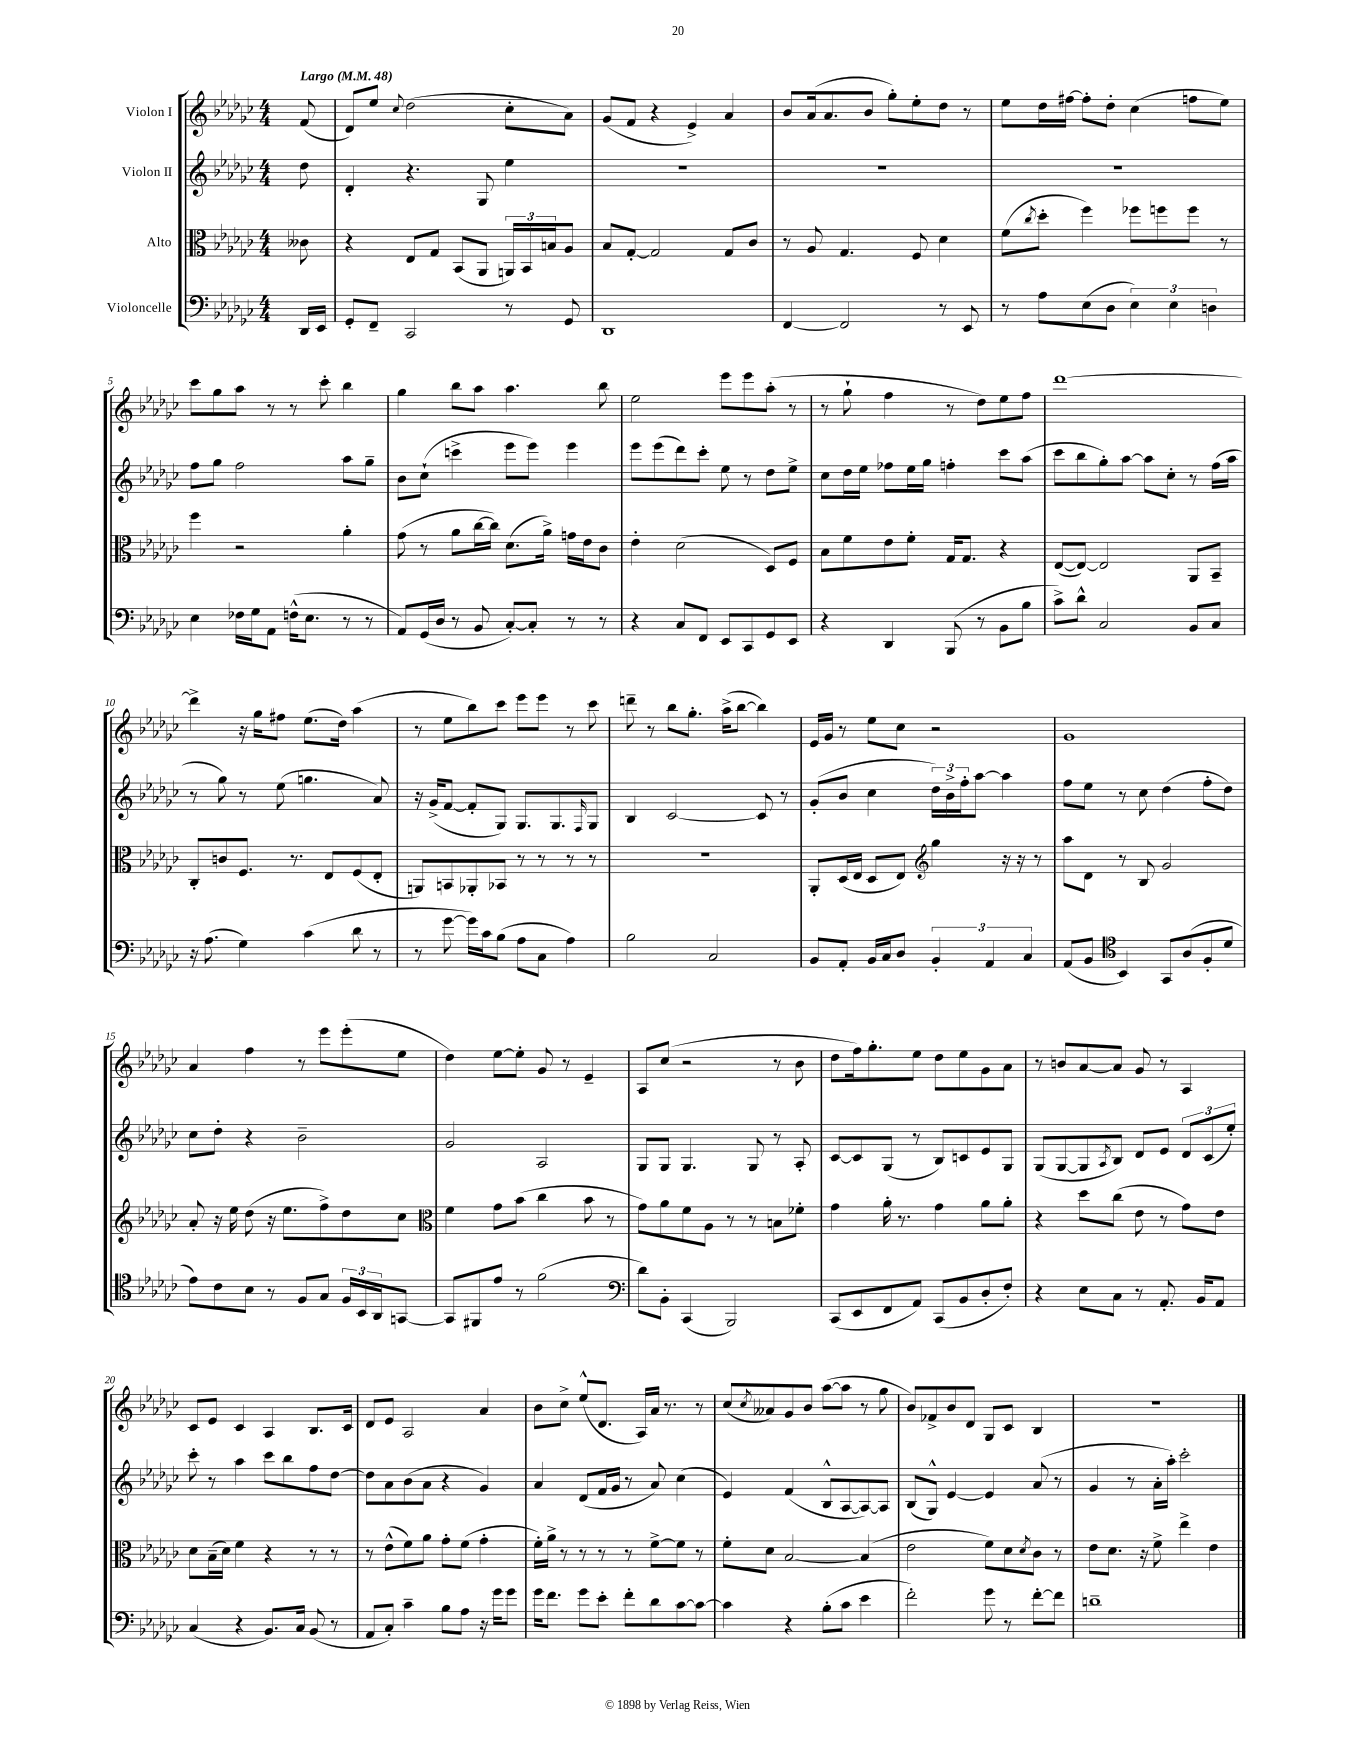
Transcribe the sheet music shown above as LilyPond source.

<<
\new StaffGroup <<
\new Staff = "s0" \with { instrumentName = "Violon I" } {
    \clef treble \key ges \major \numericTimeSignature \time 4/4 \partial 8 \tempo "Largo" 4 = 48
    f'8( |
    des'8) ees''8 \appoggiatura { ces''8 } des''2( ces''8-. aes'8) |
    ges'8( f'8 r4 ees'4->) aes'4 |
    bes'8 aes'16( aes'8. bes'8 ges''8-.) ees''8-. des''8 r8 |
    ees''8 des''16 fis''16~ fis''8-. des''8-. ces''4( f''8 ees''8) |
    ces'''8 ges''8 aes''8 r8 r8 ces'''8-. bes''4 |
    ges''4 bes''8 aes''8 aes''4. bes''8 |
    ees''2 ees'''8 ees'''8 aes''8-.( r8 |
    r8 ges''8-! f''4 r8 des''8) ees''8 f''8 |
    des'''1~ |
    des'''4-> r16 ges''16 fis''8 ees''8.( des''16) aes''4( |
    r8 ees''8 bes''8) ces'''8 ees'''8 ees'''8 r8 ces'''8 |
    d'''8-- r8 bes''8 ges''8.-. aes''16->( bes''8~ bes''4) |
    ees'16 ges'16 r8 ees''8 ces''8 r2 |
    ges'1 |
    aes'4 f''4 r8 ees'''8 ees'''8-.( ees''8 |
    des''4) ees''8~ ees''8-. ges'8 r8 ees'4-- |
    aes8 ces''8( r2 r8 bes'8 |
    des''8 f''16) ges''8.-. ees''8 des''8 ees''8 ges'8 aes'8 |
    r8 b'8 aes'8~ aes'8 ges'8 r8 aes4 |
    ces'8 ees'8 ces'4 aes4 bes8. ces'16 |
    des'8 ees'8 aes2 aes'4 |
    bes'8 ces''8-> ees''8-^( des'8. aes16) aes'16 r8. r8 |
    ces''8( \acciaccatura { ces''8 } aeses'8) ges'8 bes'8 aes''8~( aes''8 r8 ges''8 |
    bes'8) fes'8-> bes'8 des'8 ges8 ces'8 bes4 |
    r1 \bar "|." |
}
\new Staff = "s1" \with { instrumentName = "Violon II" } {
    \clef treble \key ges \major \numericTimeSignature \time 4/4 \partial 8
    des''8 |
    des'4-. r4. ges8 ees''4 |
    R1 |
    R1 |
    R1 |
    f''8 ges''8 f''2 aes''8 ges''8-- |
    bes'8 ces''8-!( c'''4-> ees'''8 ees'''8) ees'''4 |
    ees'''8 ees'''8( des'''8) ces'''8-. ees''8 r8 des''8 ees''8-> |
    ces''8 des''16 ees''16 fes''8 ees''16 ges''16 f''4-. ces'''8 aes''8( |
    ces'''8 bes''8 ges''8-.) aes''8~ aes''8 ces''8-. r8 f''16( aes''16 |
    r8 ges''8) r8 ees''8( g''4. aes'8) |
    r16 ges'16->( f'8~ f'8-. ges8) ges8. ges8. \grace { f16 } ges8 |
    bes4 ces'2~ ces'8 r8 |
    ges'8-.( bes'8 ces''4 \tuplet 3/2 { des''16) bes'16-> f''16-. } aes''8~ aes''4 |
    f''8 ees''8 r8 ces''8 des''4( f''8-. des''8) |
    ces''8 des''8-. r4 bes'2-- |
    ges'2 aes2 |
    ges8 ges8 ges4. ges8 r8 aes8-. |
    ces'8~ ces'8 ges8( r8 bes8) c'8 ees'8 ges8 |
    ges8( ges8~ ges8 \acciaccatura { aes8 } bes8) des'8 ees'8 \tuplet 3/2 { des'8 ces'8( ees''8-.) } |
    ces'''8-. r8 aes''4 ces'''8 bes''8 f''8 des''8~ |
    des''8 aes'8 bes'8( aes'8 r4 ges'4) |
    aes'4 des'8( f'16 ges'16 r8 aes'8) ces''4( |
    ees'4) f'4( bes8-^ aes8~ aes8~) aes8 |
    bes8( ges8-^) ees'4~ ees'4 aes'8( r8 |
    ges'4 r8 aes'16-. aes''16-.) ces'''2-. \bar "|." |
}
\new Staff = "s2" \with { instrumentName = "Alto" } {
    \clef alto \key ges \major \numericTimeSignature \time 4/4 \partial 8
    ceses'8 |
    r4 ees8 ges8 bes,8( aes,8 \tuplet 3/2 { a,16) bes,16 b16 } aes8 |
    bes8 ges8~-. ges2 ges8 ces'8 |
    r8 aes8 ges4. f8 des'4 |
    f'8( \acciaccatura { ces''8 } des''8-. f''4) fes''8 f''8 f''8 r8 |
    f''4 r2 aes'4-. |
    ges'8( r8 aes'8 ces''16~ ces''16) des'8.( aes'16->) g'16 ees'16 ces'8 |
    ees'4-. des'2( des8) f8 |
    bes8 f'8 ees'8 f'8-. ges16 ges8. r4 |
    ees8~( ees8~) ees2 aes,8 bes,8-- |
    ces8-. c'8 f8. r8. ees8 f8( ees8-. |
    a,8) b,8 aes,8-. bes,8 r8 r8 r8 r8 |
    r1 |
    aes,8-. des16( ees16 des8 ees8) \clef treble ges''4 r16 r16 r8 |
    aes''8 des'8 r8 bes8 ges'2 |
    aes'8-. r16 ees''16 des''8( r16 ees''8. f''8->) des''8 ces''8 |
    \clef alto f'4 ges'8 bes'8( ces''4 bes'8 r8 |
    ges'8) aes'8 f'8 aes8 r8 r8 b8 fes'8-. |
    ges'4 aes'16-. r8. ges'4 aes'8 aes'8-. |
    r4 des''8 ces''8( ees'8 r8 ges'8) ees'8 |
    des'8 bes16--( des'16) f'4 r4 r8 r8 |
    r8 ees'8-^( f'8) aes'8 ges'8-. f'8( ges'4-. |
    f'16-.) aes'16-> r8 r8 r8 r8 f'8~-> f'8 r8 |
    f'8-. des'8 bes2~ bes4( |
    ees'2 f'8) des'8 \acciaccatura { des'8 } ces'8 r8 |
    ees'8 des'8. r16 f'8-> ees''4-> ees'4 \bar "|." |
}
\new Staff = "s3" \with { instrumentName = "Violoncelle" } {
    \clef bass \key ges \major \numericTimeSignature \time 4/4 \partial 8
    des,16 ees,16 |
    ges,8-. f,8-- ces,2 r8 ges,8 |
    des,1 |
    f,4~ f,2 r8 ees,8 |
    r8 aes8 ees8( des8 \tuplet 3/2 { ees4) ees4 d4 } |
    ees4 fes16 ges16 aes,8 f16-^( ees8. r8 r8 |
    aes,8) ges,16( des16 r8 bes,8 ces8~-.) ces8-. r8 r8 |
    r4 ces8 f,8 ees,8 ces,8 ges,8 ees,8 |
    r4 des,4 bes,,8( r8 bes,8 bes8 |
    ces'8->) des'8-^ ces2 bes,8 ces8 |
    r16 aes8.( ges4) ces'4( des'8 r8 |
    r8 ges'8~ ges'16) ces'16 bes8( aes8 ces8 aes4) |
    bes2 ces2 |
    bes,8 aes,8-. bes,16 ces16 des8 \tuplet 3/2 { bes,4-. aes,4 ces4 } |
    aes,8( bes,8 \clef tenor bes,4) ges,8 aes8( f8-. des'8 |
    ees'8) ces'8 bes8 r8 f8 ges8 \tuplet 3/2 { f16 bes,16 aes,16 } g,8~ |
    g,8 fis,8 ees'8 r8 f'2( |
    \clef bass des'8) bes,8-. ces,4( bes,,2) |
    ces,8( ees,8 f,8 aes,8) ces,8( bes,8 des8-. f8-.) |
    r4 ees8 ces8 r8 aes,8.-. bes,16 aes,8 |
    ces4( r4 bes,8.) ces16 bes,8( r8 |
    aes,8 ces8-.) ces'4-- bes8 aes8 r16 ges'16 ges'8 |
    ges'16 f'8. ges'8 ees'8-. f'8-. des'8 ces'8~ ces'8~ |
    ces'4 r4 bes8-.( ces'8 ees'4 |
    f'2-.) ges'8 r8 f'8~-. f'8 |
    d'1-- \bar "|." |
}
>>
>>
